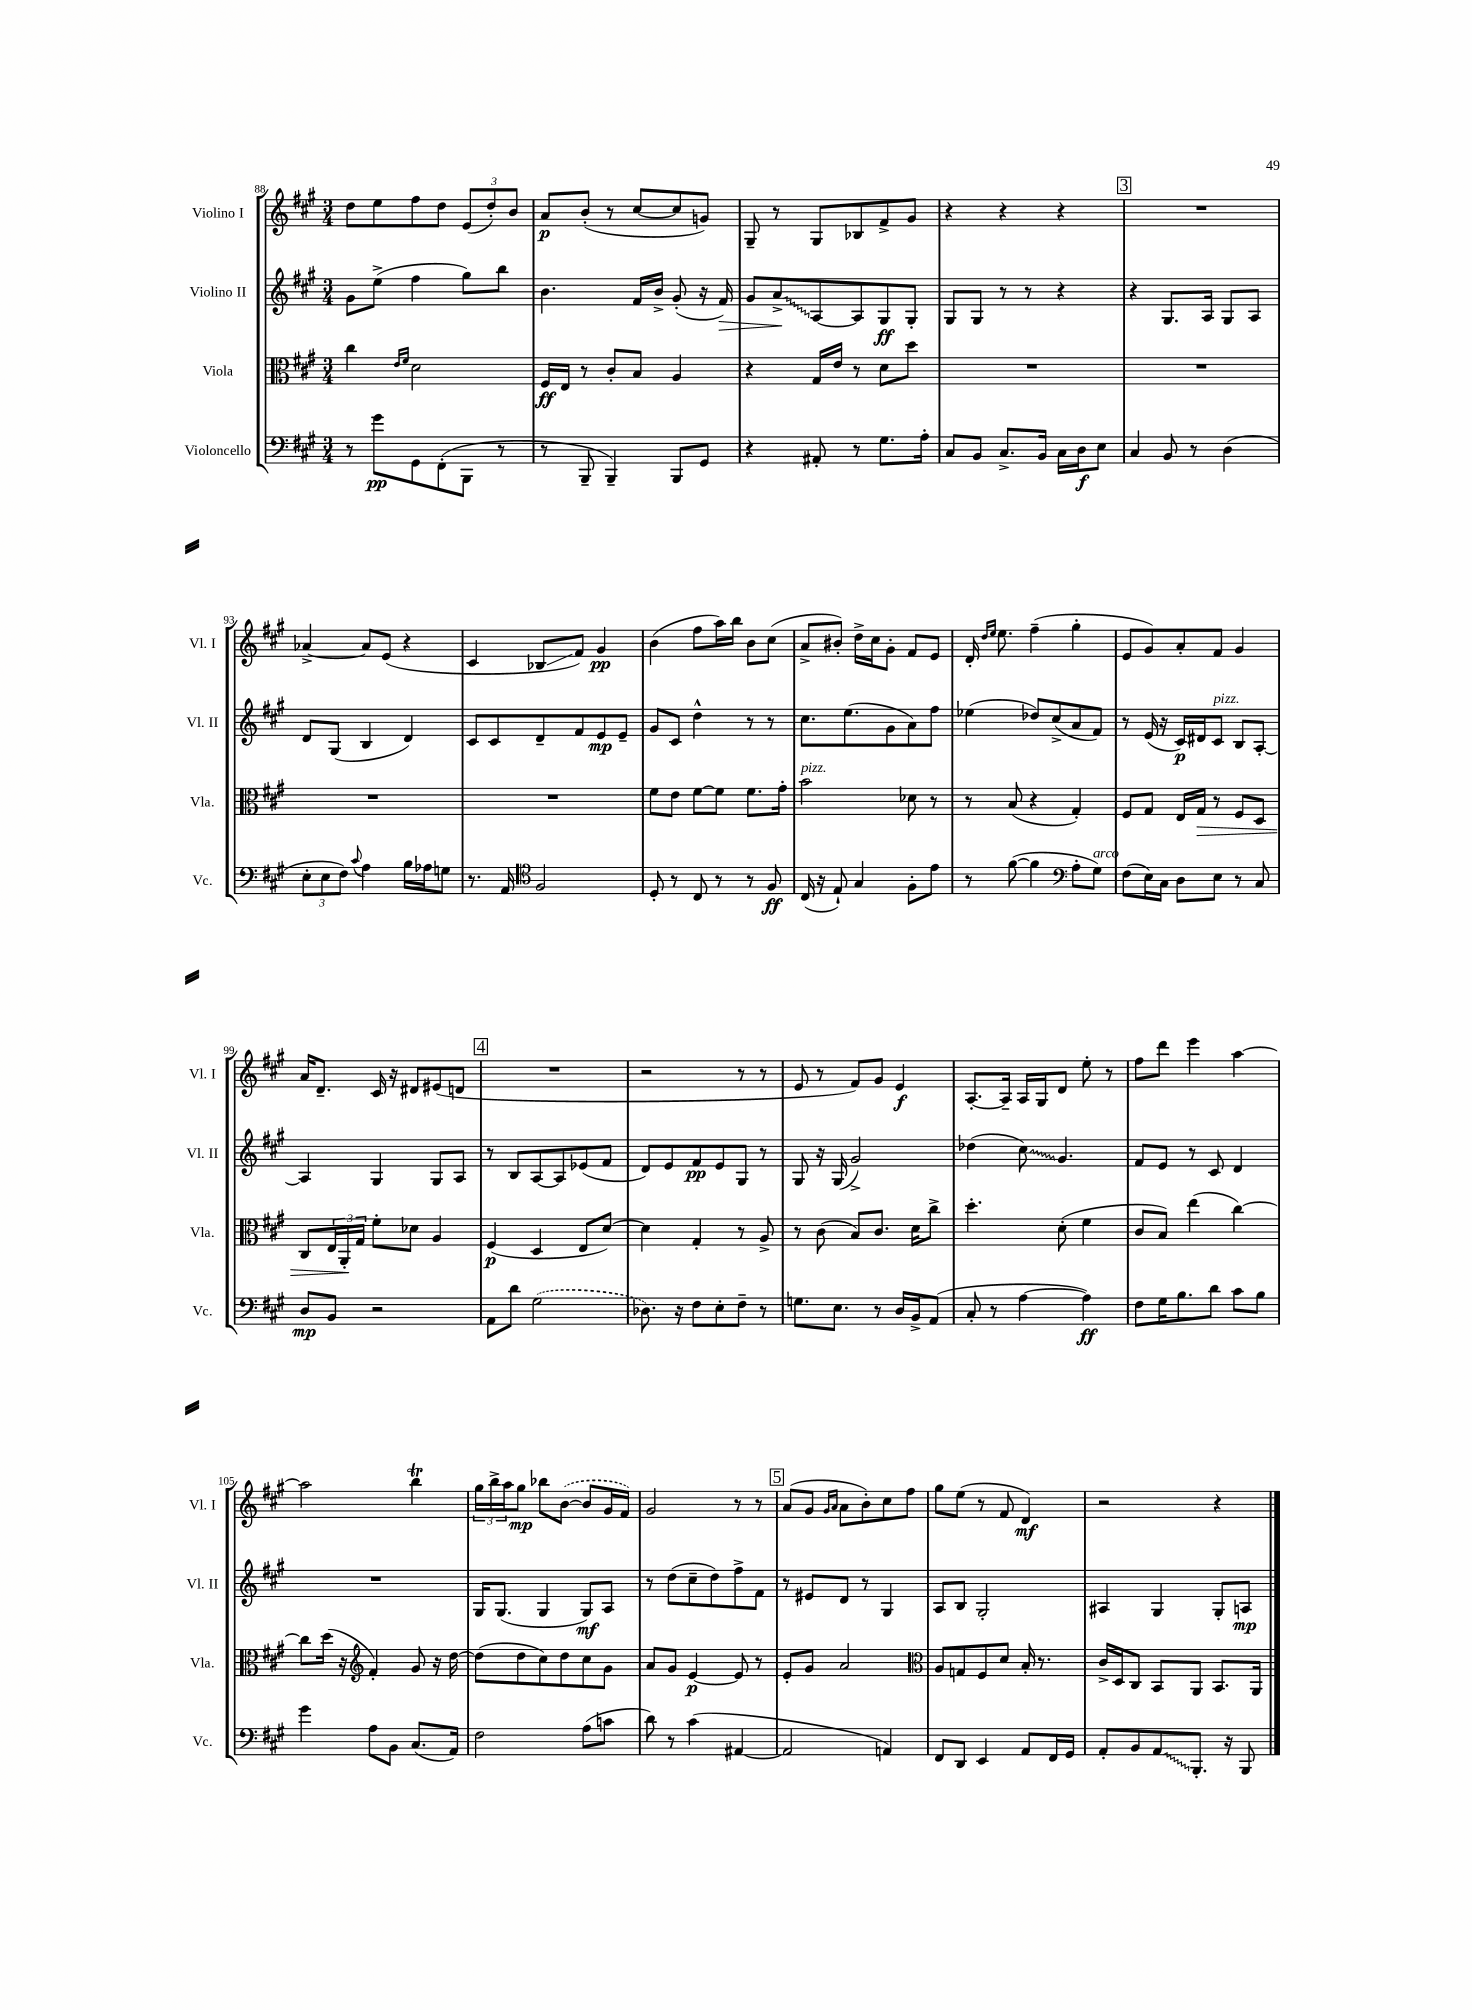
<<
\new StaffGroup <<
\new Staff = "s0" \with { instrumentName = "Violino I" shortInstrumentName = "Vl. I" } {
    \clef treble \key a \major \numericTimeSignature \time 3/4
    d''8 e''8 fis''8 d''8 \tuplet 3/2 { e'8( d''8-.) b'8 } |
    a'8\p b'8-.( r8 cis''8~ cis''8 g'8) |
    gis8-- r8 gis8 bes8 fis'8-> gis'8 |
    r4 r4 r4 |
    \mark \markup { \box "3" } R2. |
    aes'4~-> aes'8 e'8( r4 |
    cis'4 bes8\glissando fis'8) gis'4\pp |
    b'4( fis''8 a''16) b''16 b'8 cis''8( |
    a'8-> bis'8-.) d''16-> cis''16 gis'8-. fis'8 e'8 |
    d'16-. \grace { d''16 e''16 } e''8. fis''4--( gis''4-. |
    e'8 gis'8) a'8-. fis'8 gis'4 |
    a'16 d'8.-- cis'16 r16 dis'8 eis'8( d'8 |
    \mark \markup { \box "4" } R2. |
    r2 r8 r8 |
    e'8 r8 fis'8) gis'8 e'4\f |
    a8.~-. a16-- a16 gis16 d'8 e''8-. r8 |
    fis''8 d'''8 e'''4 a''4~ |
    a''2 b''4\trill |
    \tuplet 3/2 { gis''16 b''16-> a''16 } gis''8\mp bes''8 \once \slurDashed b'8~( b'8 gis'16 fis'16) |
    gis'2 r8 r8 |
    \mark \markup { \box "5" } a'8( gis'8 \grace { gis'16 a'16 } a'8 b'8-.) cis''8 fis''8 |
    gis''8 e''8( r8 fis'8 d'4\mf) |
    r2 r4 \bar "|." |
}
\new Staff = "s1" \with { instrumentName = "Violino II" shortInstrumentName = "Vl. II" } {
    \clef treble \key a \major \numericTimeSignature \time 3/4
    gis'8 e''8->( fis''4 gis''8) b''8 |
    b'4. fis'16 b'16-> gis'8-.( r16 fis'16\>) |
    gis'8 \once \override Glissando.style = #'zigzag a'8->\glissando\! a8~ a8 gis8\ff gis8-. |
    gis8 gis8 r8 r8 r4 |
    \mark \markup { \box "3" } r4 gis8. a16 gis8 a8 |
    d'8 gis8( b4 d'4) |
    cis'8 cis'8 d'8-- fis'8 e'8\mp e'8-- |
    gis'8 cis'8 d''4-^ r8 r8 |
    cis''8. e''8.( gis'8 a'8) fis''8 |
    ees''4( des''8) cis''8->( a'8 fis'8) |
    r8 e'16( r16 cis'16\p) dis'16 cis'8^\markup { \italic "pizz." } b8 a8~-. |
    a4 gis4 gis8 a8 |
    \mark \markup { \box "4" } r8 b8 a8~ a8 ees'8( fis'8 |
    d'8) e'8 fis'8\pp e'8 gis8 r8 |
    gis8 r16 gis16( gis'2->) |
    des''4( \once \override Glissando.style = #'zigzag cis''8\glissando) gis'4. |
    fis'8 e'8 r8 cis'8 d'4 |
    R2. |
    gis16 gis8.( gis4 gis8\mf) a8 |
    r8 d''8( cis''8-- d''8) fis''8-> fis'8 |
    \mark \markup { \box "5" } r8 eis'8 d'8 r8 gis4 |
    a8 b8 gis2-. |
    ais4 gis4 gis8-. a8\mp \bar "|." |
}
\new Staff = "s2" \with { instrumentName = "Viola" shortInstrumentName = "Vla." } {
    \clef alto \key a \major \numericTimeSignature \time 3/4
    cis''4 \grace { e'16 fis'16 } d'2 |
    fis16\ff e16 r8 cis'8-. b8 a4 |
    r4 gis16 e'16 r8 d'8 d''8 |
    R2. |
    \mark \markup { \box "3" } R2. |
    R2. |
    R2. |
    fis'8 e'8 fis'8~ fis'8 fis'8. gis'16-. |
    b'2^\markup { \italic "pizz." } des'8 r8 |
    r8 b8( r4 gis4-.) |
    fis8 gis8 e16 gis16\> r8 fis8 d8 |
    cis8 \tuplet 3/2 { e16 a,16-.\! gis16 } fis'8-. des'8 a4 |
    \mark \markup { \box "4" } fis4\p( d4 e8 d'8~) |
    d'4 gis4-. r8 a8-> |
    r8 cis'8( b8) cis'8. d'16 cis''8-> |
    d''4.-. d'8-.( fis'4 |
    cis'8 b8) e''4( cis''4~) |
    cis''8 d''16( r16 \clef treble fis'4-.) gis'8 r16 d''16~ |
    d''8( d''8 cis''8) d''8 cis''8 gis'8 |
    a'8 gis'8 e'4~\p e'8 r8 |
    \mark \markup { \box "5" } e'8-. gis'8 a'2 |
    \clef alto a8 g8 fis8 d'8 b16-. r8. |
    cis'16-> d16 cis8 b,8 a,8 b,8. a,16 \bar "|." |
}
\new Staff = "s3" \with { instrumentName = "Violoncello" shortInstrumentName = "Vc." } {
    \clef bass \key a \major \numericTimeSignature \time 3/4
    r8 gis'8\pp gis,8 fis,8-.( b,,8 r8 |
    r8 b,,8-- b,,4--) b,,8 gis,8 |
    r4 ais,8-. r8 gis8. a16-. |
    cis8 b,8 cis8.-> b,16 cis16 d16\f e8 |
    \mark \markup { \box "3" } cis4 b,8 r8 d4( |
    \tuplet 3/2 { e8-. e8 fis8) } \appoggiatura { cis'8 } a4 b16 aes16 g8 |
    r8. a,16 \clef tenor fis2 |
    d8-. r8 cis8 r8 r8 fis8\ff |
    cis16( r16 e8-!) gis4 fis8-. e'8 |
    r8 fis'8~( fis'4 \clef bass a8-. gis8^\markup { \italic "arco" }) |
    fis8( e16) cis16 d8 e8 r8 cis8 |
    d8\mp b,8 r2 |
    \mark \markup { \box "4" } a,8 d'8 \once \slurDashed gis2( |
    des8.) r16 fis8 e8-. fis8-- r8 |
    g8. e8. r8 d16 b,16-> a,8( |
    cis8-. r8 a4~ a4\ff) |
    fis8 gis16 b8. d'8 cis'8 b8 |
    gis'4 a8 b,8 cis8.( a,16) |
    fis2 a8( c'8 |
    d'8) r8 cis'4( ais,4~ |
    \mark \markup { \box "5" } ais,2 a,4) |
    fis,8 d,8 e,4 a,8 fis,16 gis,16 |
    a,8-. b,8 \once \override Glissando.style = #'zigzag a,8\glissando b,,8.-. r16 b,,8 \bar "|." |
}
>>
>>
\layout { \context { \Score currentBarNumber = #88 } }
